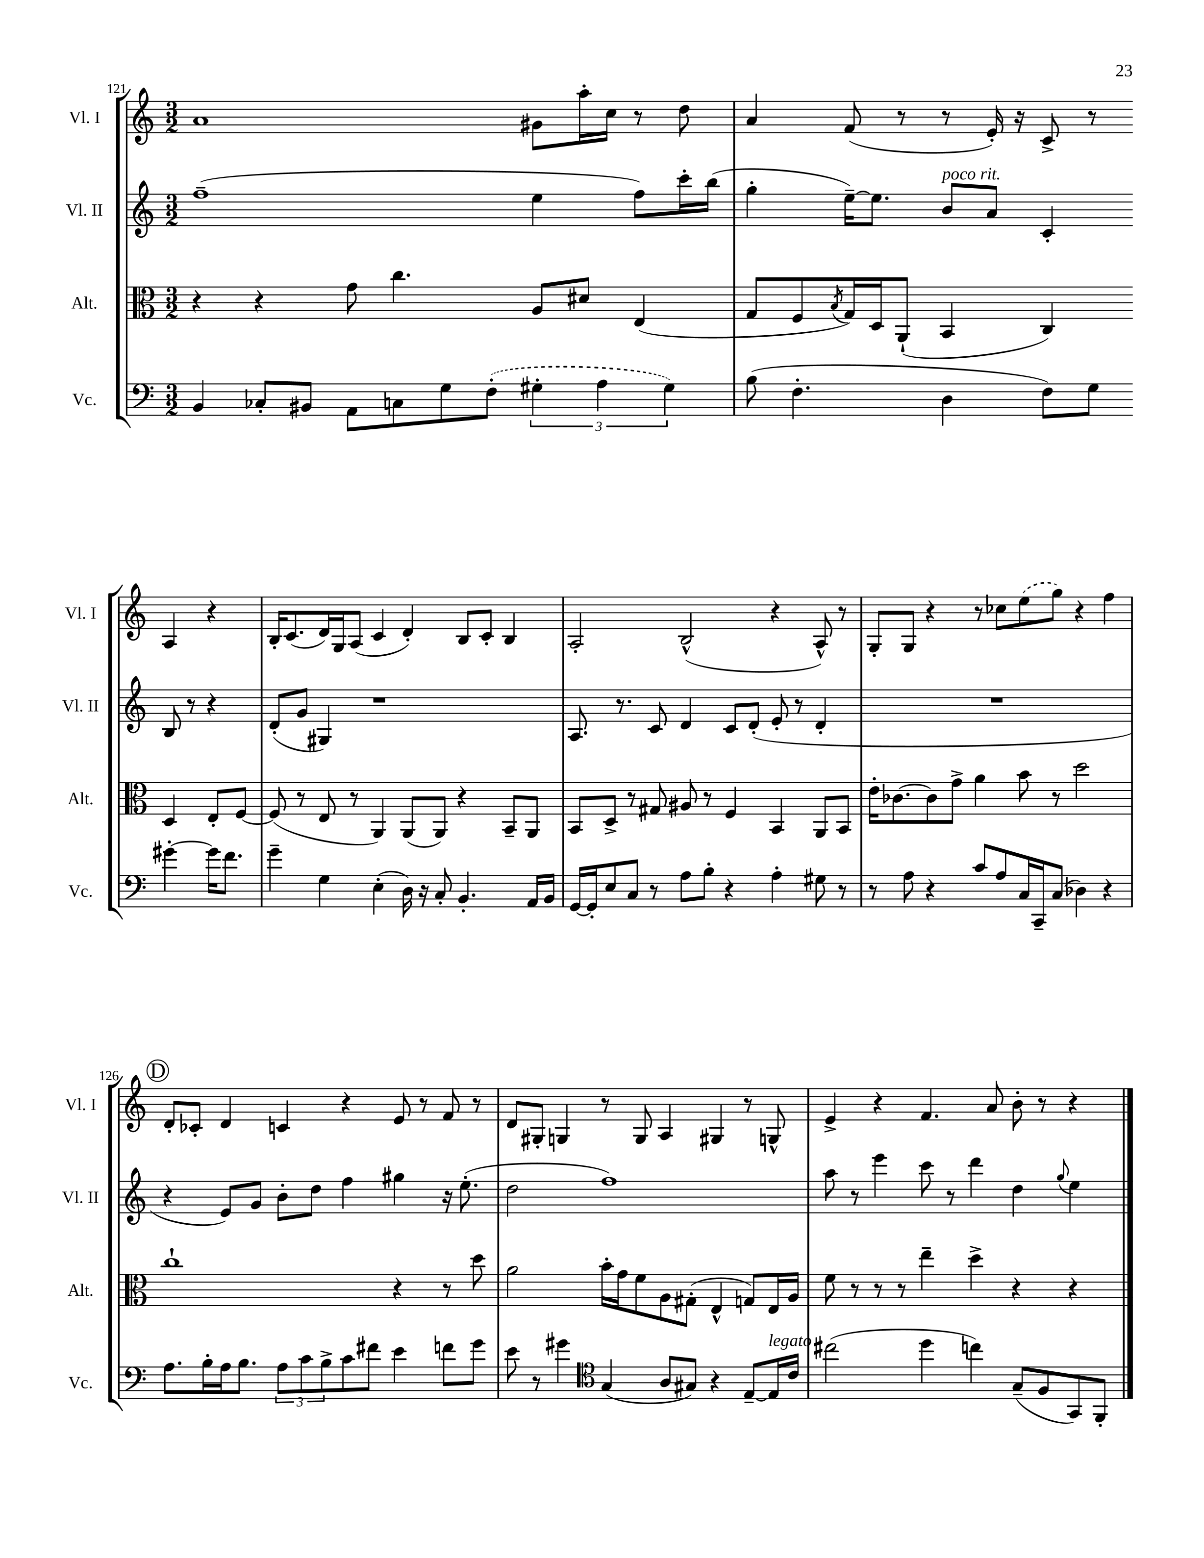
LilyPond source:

<<
\new StaffGroup <<
\new Staff = "s0" \with { instrumentName = "Vl. I" shortInstrumentName = "Vl. I" } {
    \clef treble \key c \major \numericTimeSignature \time 3/2
    a'1 gis'8 a''16-. c''16 r8 d''8 |
    a'4 f'8( r8 r8 e'16-.) r16 c'8-> r8 a4 r4 |
    b16-. c'8.( d'16) g16 a8( c'4 d'4-.) b8 c'8-. b4 |
    a2-. b2-^( r4 a8-^) r8 |
    g8-. g8 r4 r8 ces''8 \once \slurDashed e''8( g''8) r4 f''4 |
    \mark \markup { \circle "D" } d'8-. ces'8-. d'4 c'4 r4 e'8 r8 f'8 r8 |
    d'8 gis8-. g4 r8 g8 a4 gis4 r8 g8-^ |
    e'4-> r4 f'4. a'8 b'8-. r8 r4 \bar "|." |
}
\new Staff = "s1" \with { instrumentName = "Vl. II" shortInstrumentName = "Vl. II" } {
    \clef treble \key c \major \numericTimeSignature \time 3/2
    f''1--( e''4 f''8) c'''16-. b''16( |
    g''4-. e''16~--) e''8. b'8^\markup { \italic "poco rit." } a'8 c'4-. b8 r8 r4 |
    d'8-.( g'8 gis4) r1 |
    a8. r8. c'8 d'4 c'8 d'8-.( e'8-. r8 d'4-. |
    R1. |
    \mark \markup { \circle "D" } r4 e'8) g'8 b'8-. d''8 f''4 gis''4 r16 e''8.-.( |
    d''2 f''1) |
    a''8 r8 e'''4 c'''8 r8 d'''4 d''4 \appoggiatura { g''8 } e''4 \bar "|." |
}
\new Staff = "s2" \with { instrumentName = "Alt." shortInstrumentName = "Alt." } {
    \clef alto \key c \major \numericTimeSignature \time 3/2
    r4 r4 g'8 c''4. a8 dis'8 e4( |
    g8 f8 \acciaccatura { b8 } g16) d16 a,8-!( b,4 c4) d4 e8-. f8~ |
    f8( r8 e8 r8 a,4) a,8( a,8) r4 b,8-- a,8 |
    b,8 d8-> r8 gis8 ais8 r8 f4 b,4 a,8 b,8 |
    e'16-. ces'8.~ ces'8 g'8-> a'4 b'8 r8 d''2 |
    \mark \markup { \circle "D" } c''1-! r4 r8 d''8 |
    a'2 b'16-. g'16 f'8 a8 gis8-.( e4-^ g8) e16 a16 |
    f'8 r8 r8 r8 e''4-- d''4-> r4 r4 \bar "|." |
}
\new Staff = "s3" \with { instrumentName = "Vc." shortInstrumentName = "Vc." } {
    \clef bass \key c \major \numericTimeSignature \time 3/2
    b,4 ces8-. bis,8 a,8 c8 g8 \once \slurDashed f8-.( \tuplet 3/2 { gis4-. a4 gis4) } |
    b8( f4.-. d4 f8) g8 gis'4~-. gis'16 f'8. |
    g'4-- g4 e4-.( d16) r16 c8-. b,4.-. a,16 b,16 |
    g,16~ g,16-. e8 c8 r8 a8 b8-. r4 a4-. gis8 r8 |
    r8 a8 r4 c'8 a8 c16 c,16-- c8( des4) r4 |
    \mark \markup { \circle "D" } a8. b16-. a16 b8. \tuplet 3/2 { a8 c'8 b8-> } c'8 fis'8 e'4 f'8 g'8 |
    e'8 r8 gis'4 \clef tenor g4( a8 gis8) r4 e8~-- e16^\markup { \italic "legato" } c'16 |
    cis''2( d''4 c''4) g8--( f8 g,8) f,8-. \bar "|." |
}
>>
>>
\layout { \context { \Score currentBarNumber = #121 } }
